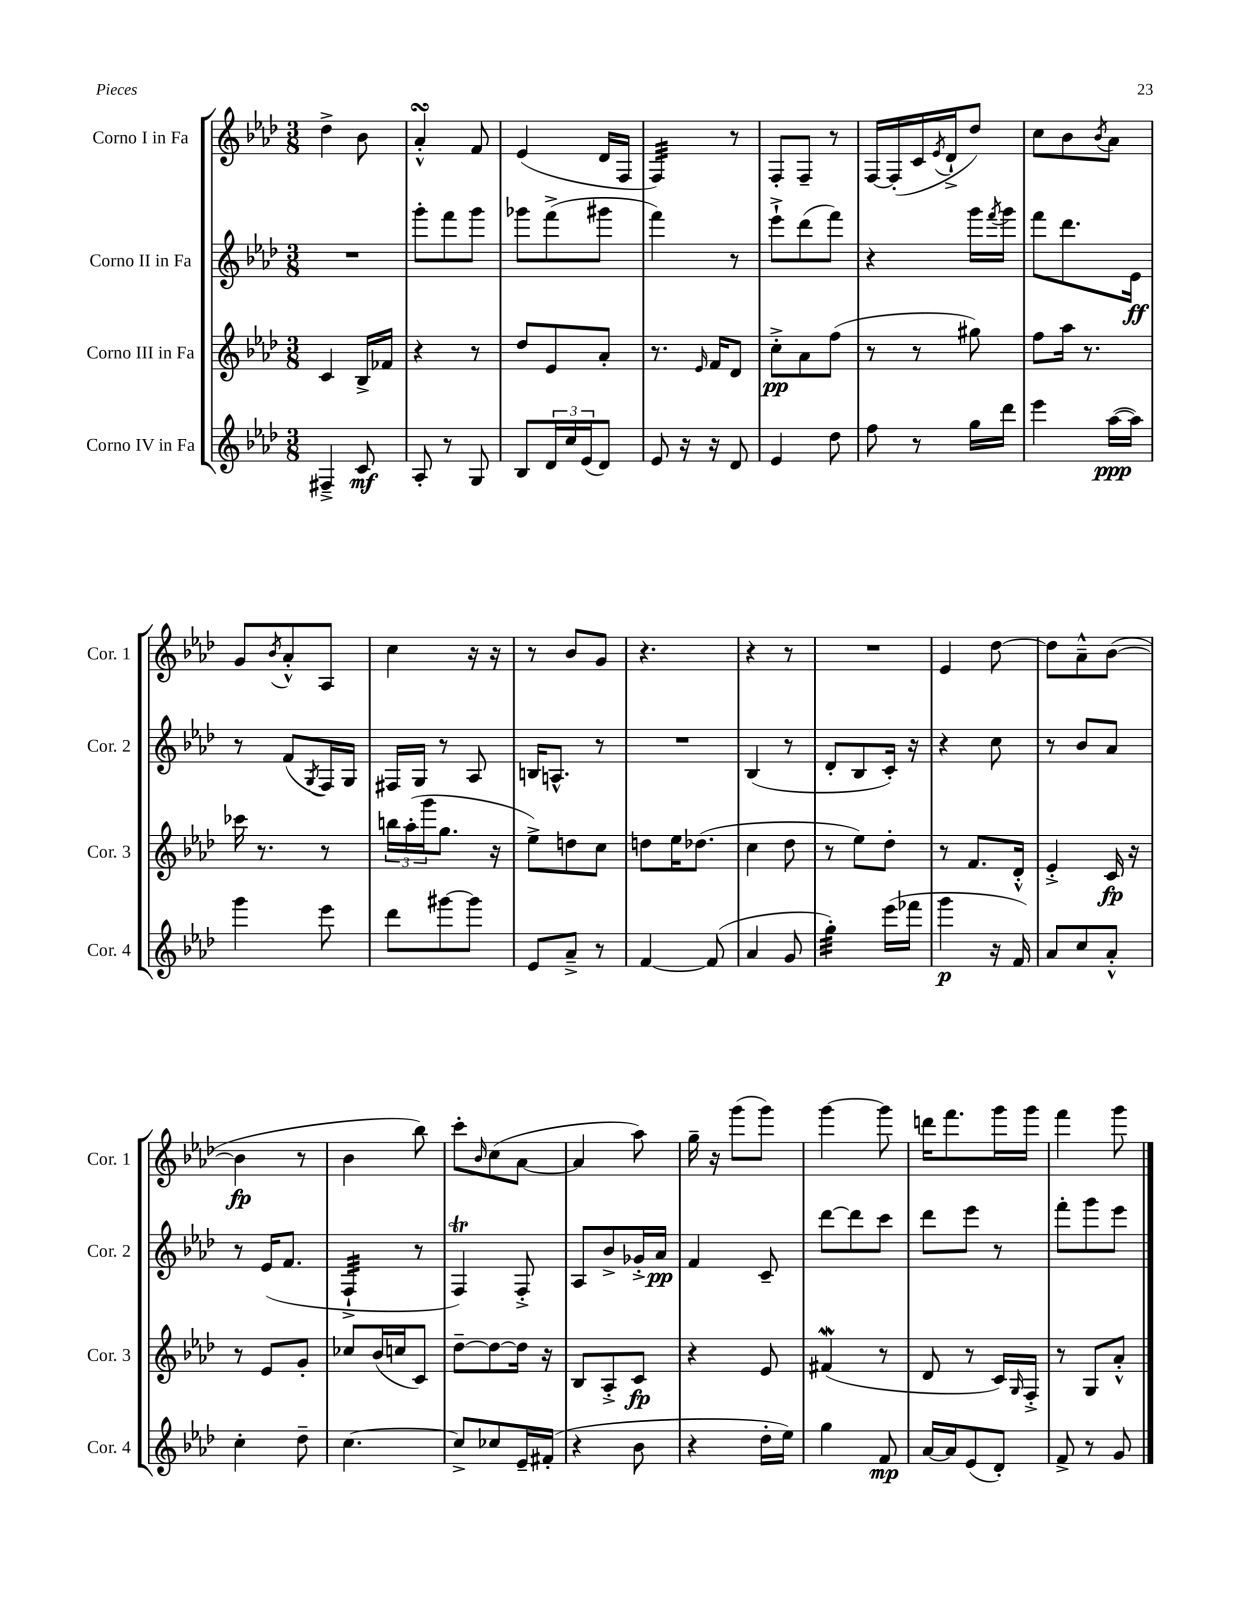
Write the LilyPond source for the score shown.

<<
\new StaffGroup <<
\new Staff = "s0" \with { instrumentName = "Corno I in Fa" shortInstrumentName = "Cor. 1" } {
    \clef treble \key aes \major \numericTimeSignature \time 3/8
    des''4-> bes'8 |
    aes'4-.-^\turn f'8 |
    ees'4( des'16 f16 |
    f4:32) r8 |
    f8-. f8-- r8 |
    f16~ f16-.( c'16 \acciaccatura { ees'8 } des'16-!-> des''8) |
    c''8 bes'8 \acciaccatura { bes'8 } aes'8 |
    g'8 \acciaccatura { bes'8 } aes'8-.-^ aes8 |
    c''4 r16 r16 |
    r8 bes'8 g'8 |
    r4. |
    r4 r8 |
    R4. |
    ees'4 des''8~ |
    des''8 aes'8---^ bes'8~( |
    bes'4\fp r8 |
    bes'4 bes''8) |
    c'''8-. \grace { bes'16 } c''8( aes'8~ |
    aes'4 aes''8) |
    g''16-- r16 g'''8( g'''8) |
    g'''4~ g'''8 |
    d'''16 f'''8. g'''16 g'''16 |
    f'''4 g'''8 \bar "|." |
}
\new Staff = "s1" \with { instrumentName = "Corno II in Fa" shortInstrumentName = "Cor. 2" } {
    \clef treble \key aes \major \numericTimeSignature \time 3/8
    R4. |
    g'''8-. f'''8 g'''8 |
    ges'''8 f'''8->( gis'''8 |
    f'''4) r8 |
    ees'''8-!-> des'''8( f'''8) |
    r4 g'''16 \acciaccatura { f'''8 } g'''16 |
    f'''8 des'''8. ees'16\ff |
    r8 f'8( \acciaccatura { g8 } f16) g16 |
    fis16 g16 r8 aes8 |
    b16 a8.-^ r8 |
    R4. |
    bes4( r8 |
    des'8-. bes8 c'16-.) r16 |
    r4 c''8 |
    r8 bes'8 aes'8 |
    r8 ees'16( f'8. |
    f4:32-!-> r8 |
    f4\trill) f8-.-> |
    aes8 bes'8-> ges'16-.-> aes'16\pp |
    f'4 c'8-- |
    des'''8~ des'''8 c'''8 |
    des'''8 ees'''8 r8 |
    f'''8-. g'''8 ees'''8 \bar "|." |
}
\new Staff = "s2" \with { instrumentName = "Corno III in Fa" shortInstrumentName = "Cor. 3" } {
    \clef treble \key aes \major \numericTimeSignature \time 3/8
    c'4 bes16-> fes'16 |
    r4 r8 |
    des''8 ees'8 aes'8-. |
    r8. \grace { ees'16 } f'16 des'8 |
    c''8-.->\pp aes'8 f''8( |
    r8 r8 gis''8) |
    f''8 aes''16 r8. |
    ces'''16 r8. r8 |
    \tuplet 3/2 { b''16 aes''16-.( g'''16 } g''8. r16 |
    ees''8->) d''8 c''8 |
    d''8 ees''16 des''8.( |
    c''4 des''8 |
    r8 ees''8) des''8-. |
    r8 f'8. des'16-.-^ |
    ees'4-.-> c'16\fp r16 |
    r8 ees'8 g'8-. |
    ces''8 bes'16( c''16 c'8) |
    des''8~-- des''8~ des''16 r16 |
    bes8 aes8-.-> c'8\fp |
    r4 ees'8 |
    fis'4\mordent( r8 |
    des'8 r8 c'16) \grace { g16 } f16-.-> |
    r8 g8 aes'8-.-^ \bar "|." |
}
\new Staff = "s3" \with { instrumentName = "Corno IV in Fa" shortInstrumentName = "Cor. 4" } {
    \clef treble \key aes \major \numericTimeSignature \time 3/8
    fis4---> c'8\mf |
    aes8-. r8 g8 |
    bes8 \tuplet 3/2 { des'16 c''16 ees'16( } des'8) |
    ees'8 r16 r16 des'8 |
    ees'4 des''8 |
    f''8 r8 g''16 des'''16 |
    ees'''4 aes''16~\ppp( aes''16) |
    g'''4 ees'''8 |
    des'''8 gis'''8~ gis'''8 |
    ees'8 aes'8---> r8 |
    f'4~ f'8( |
    aes'4 g'8 |
    g''4:32-.) ees'''16( fes'''16 |
    g'''4\p r16 f'16) |
    aes'8 c''8 aes'8-.-^ |
    c''4-. des''8-- |
    c''4.~ |
    c''8-> ces''8 ees'16-- fis'16-.( |
    r4 bes'8 |
    r4 des''16-. ees''16) |
    g''4 f'8\mp |
    aes'16~ aes'16 ees'8( des'8-.) |
    f'8-> r8 g'8 \bar "|." |
}
>>
>>
\layout { \context { \Score \remove "Bar_number_engraver" } }
